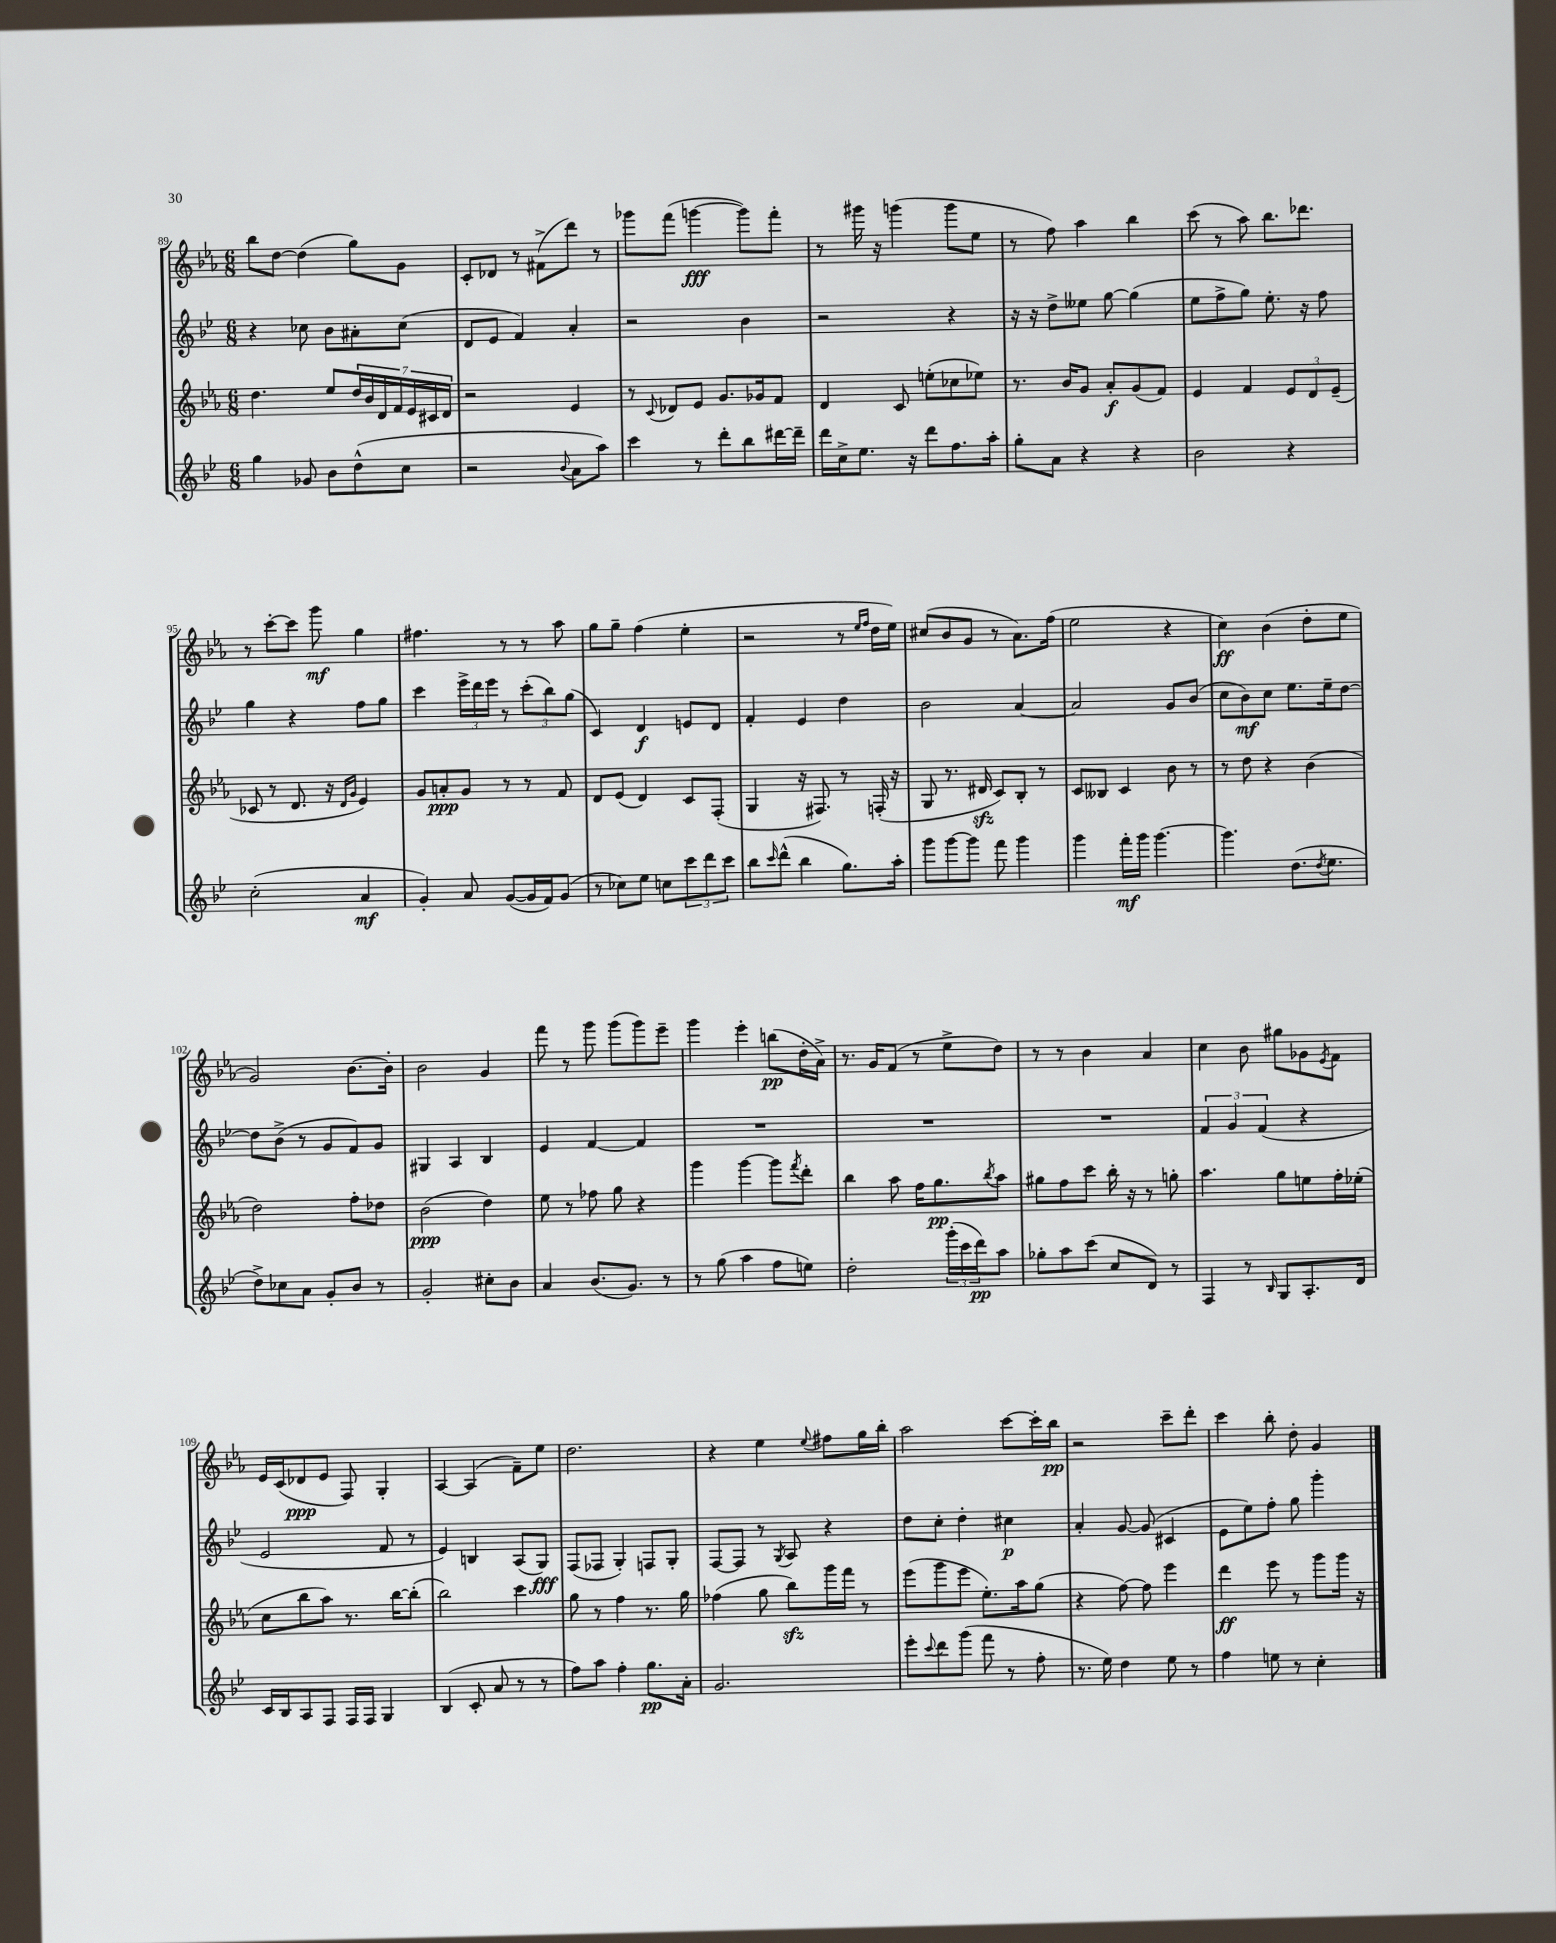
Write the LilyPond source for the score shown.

<<
\new StaffGroup <<
\new Staff = "s0" {
    \clef treble \key ees \major \numericTimeSignature \time 6/8
    bes''8 d''8~ d''4( g''8) g'8 |
    c'8-. des'8 r8 fis'8->( d'''8) r8 |
    ges'''8 f'''8( g'''4~\fff g'''8) f'''8-. |
    r8 gis'''16 r16 g'''4( g'''8 ees''8 |
    r8 f''8) aes''4 bes''4 |
    c'''8( r8 aes''8) bes''8. des'''8. |
    r8 c'''8~-. c'''8 g'''8\mf g''4 |
    fis''4. r8 r8 aes''8 |
    g''8 g''8-- f''4( ees''4-. |
    r2 r8 \grace { ees''16 f''16 } d''16 ees''16) |
    cis''8( bes'8 g'8 r8 aes'8.) f''16( |
    ees''2 r4 |
    c''4\ff) bes'4( d''8-. ees''8 |
    g'2) bes'8.~ bes'16-. |
    bes'2 g'4 |
    f'''8 r8 g'''8 g'''8( g'''8) ees'''8-- |
    g'''4 ees'''4-. b''8\pp( d''16-. aes'16->) |
    r8. g'16 f'8( r8 ees''8-> d''8) |
    r8 r8 bes'4 aes'4 |
    c''4 bes'8 gis''8 ges'8 \acciaccatura { ees'8 } f'8 |
    ees'16 c'16( des'8\ppp ees'8 f8) g4-. |
    aes4~ aes4( f'8--) ees''8 |
    d''2. |
    r4 ees''4 \appoggiatura { ees''8 } fis''8 g''16 bes''16-. |
    aes''2 c'''8~ c'''16-. bes''16\pp |
    r2 c'''8-- d'''8-. |
    c'''4 bes''8-. d''8-. g'4 \bar "|." |
}
\new Staff = "s1" {
    \clef treble \key bes \major \numericTimeSignature \time 6/8
    r4 ces''8 bes'8 ais'8-. ces''8( |
    d'8 ees'8 f'4) a'4-. |
    r2 bes'4 |
    r2 r4 |
    r16 r16 d''8-> eeses''8 g''8~ g''4( |
    ees''8 f''8-> g''8) ees''8.-. r16 f''8 |
    g''4 r4 f''8 g''8 |
    c'''4 \tuplet 3/2 { ees'''16-> d'''16 ees'''16 } r8 \tuplet 3/2 { c'''8-.( bes''8) g''8( } |
    c'4) d'4\f e'8 d'8 |
    f'4-. ees'4 d''4 |
    bes'2 a'4~ |
    a'2 g'8 bes'8( |
    c''8 bes'8\mf) c''8 ees''8. ees''16-- d''8~ |
    d''8 bes'8->( r8 g'8 f'8) g'8 |
    gis4 a4 bes4 |
    ees'4 f'4~ f'4 |
    R2. |
    R2. |
    R2. |
    \tuplet 3/2 { f'4 g'4 f'4( } r4 |
    ees'2 f'8 r8 |
    ees'4) b4 a8( g8\fff) |
    f8( fes8 g4-.) f8 g8-. |
    f8~ f8 r8 \acciaccatura { g8 } a8 r4 |
    d''8 c''8-. d''4-. cis''4\p |
    a'4-. g'8~ g'8( cis'4 |
    ees'8 ees''8) f''8-. g''8 g'''4-. \bar "|." |
}
\new Staff = "s2" {
    \clef treble \key ees \major \numericTimeSignature \time 6/8
    d''4. ees''8 \tuplet 7/4 { d''16 bes'16 d'16 f'16 ees'16 cis'16 d'16 } |
    r2 ees'4 |
    r8 \appoggiatura { c'8 } des'8 ees'8 g'8. ges'16 f'8 |
    d'4 c'8 e''8-.( ces''8 ees''8) |
    r8. bes'16 g'8 aes'8-.\f g'8( f'8) |
    ees'4 f'4 \tuplet 3/2 { ees'8 d'8 ees'8--( } |
    ces'8 r8 d'8. r16 \grace { d'16 g'16 } ees'4) |
    g'8 a'8-.\ppp g'8 r8 r8 f'8 |
    d'8 ees'8( d'4) c'8 f8-.( |
    g4 r16 fis8.) r8 f16-.( r16 |
    g8 r8. dis'16\sfz c'8) bes8-. r8 |
    c'8 beses8 c'4 bes'8 r8 |
    r8 d''8 r4 bes'4( |
    d''2) f''8-. des''8 |
    bes'2\ppp( d''4) |
    ees''8 r8 fes''8 g''8 r4 |
    g'''4 g'''4~ g'''8 \acciaccatura { f'''8 } d'''8-. |
    bes''4 aes''8 f''16 g''8.\pp \acciaccatura { bes''8 } aes''8 |
    gis''8 f''8 c'''8 bes''16-. r16 r8 g''8-. |
    aes''4. g''8 e''8 f''16-. ees''16-.( |
    c''8 bes''8 aes''8) r8. bes''16~ bes''8-.( |
    bes''2) c'''4 |
    g''8 r8 f''4 r8. g''16 |
    fes''4( g''8 bes''8\sfz) g'''16 f'''16 r8 |
    ees'''8( g'''8 ees'''8 ees''8.-.) aes''16 g''8( |
    r4 f''8~) f''8 ees'''4 |
    d'''4\ff ees'''8 r8 g'''8 g'''16 r16 \bar "|." |
}
\new Staff = "s3" {
    \clef treble \key bes \major \numericTimeSignature \time 6/8
    g''4 ges'8 bes'8 d''8-^( c''8 |
    r2 \appoggiatura { bes'8 } a'8 a''8) |
    c'''4 r8 d'''8-. bes''8 dis'''16~ dis'''16-- |
    d'''16 c''16-> ees''8. r16 d'''8 f''8. a''16-. |
    g''8-. a'8 r4 r4 |
    bes'2 r4 |
    c''2-.( a'4\mf |
    g'4-.) a'8 g'8~( g'16 f'16) g'8( |
    r8 ces''8) ees''8 c''8 \tuplet 3/2 { c'''8 d'''8 c'''8 } |
    bes''8 \grace { c'''16 } d'''8-^( bes''4 g''8.) a''16-. |
    g'''8 g'''8~ g'''8 f'''8 g'''4 |
    g'''4 f'''16-.\mf g'''16 g'''4.~ |
    g'''4. d''8.( \acciaccatura { d''8 } ees''8. |
    d''8->) ces''8 a'8 g'8-. bes'8 r8 |
    g'2-. cis''8-. bes'8 |
    a'4 bes'8.( g'8.) r8 |
    r8 g''8( a''4 f''8 e''8) |
    d''2-. \tuplet 3/2 { g'''16-.( c'''16 d'''16\pp) } a''8 |
    ges''8-. a''8 c'''8( c''8 d'8) r8 |
    f4 r8 \grace { bes16 } g8 a8.-. d'16 |
    c'16 bes16 a8 f8 f16 f16 g4 |
    bes4( c'8-. a'8 r8 r8 |
    f''8) a''8 f''4-. g''8.\pp a'16-. |
    g'2. |
    ees'''8-. \appoggiatura { c'''8 } d'''8 g'''8( f'''8 r8 f''8-. |
    r8. ees''16) d''4 ees''8 r8 |
    f''4 e''8 r8 c''4-. \bar "|." |
}
>>
>>
\layout { \context { \Score currentBarNumber = #89 } }
